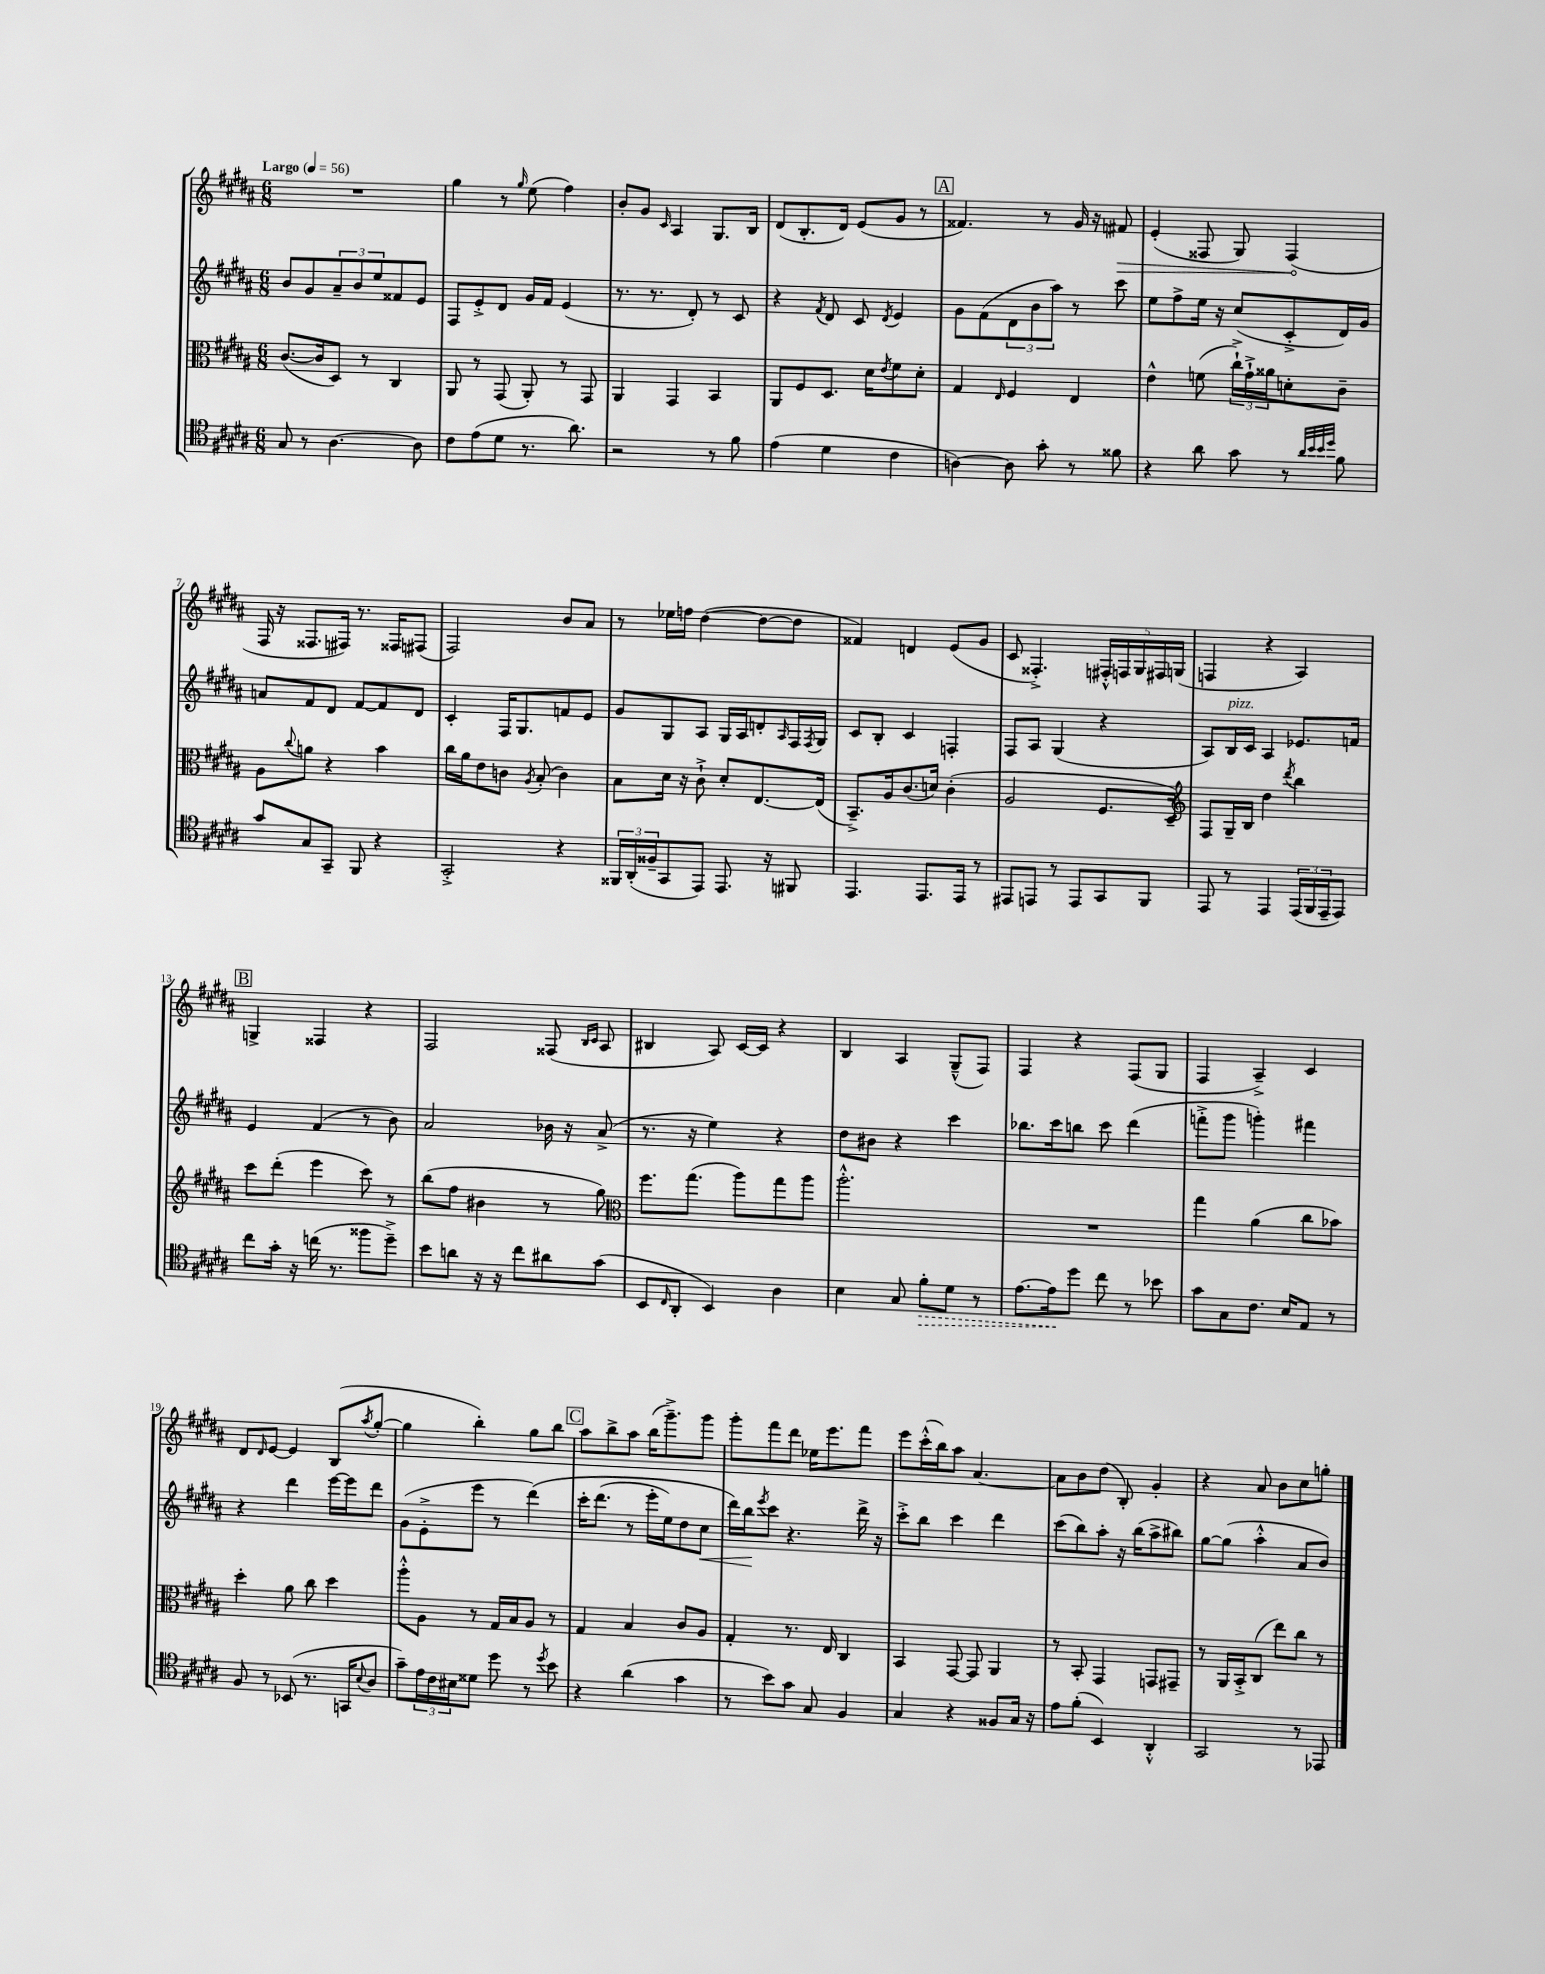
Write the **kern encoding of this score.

**kern	**kern	**kern	**kern
*staff4	*staff3	*staff2	*staff1
*clefC4	*clefC3	*clefG2	*clefG2
*k[f#c#g#d#a#]	*k[f#c#g#d#a#]	*k[f#c#g#d#a#]	*k[f#c#g#d#a#]
*M6/8	*M6/8	*M6/8	*M6/8
*MM56	*MM56	*MM56	*MM56
8G#/	([8.c#/L	8b/L	2.r
8r	.	8g#/	.
.	16c#/]k	.	.
[4.A#\	8D#/J)	12a#~/	.
.	.	12b/	.
.	8r	.	.
.	.	12ee/	.
.	4C#/	8f##/	.
8A#\]	.	8e/J	.
=	=	=	=
8c#\L	8AA#/	8F#/L	4gg#\
(8e\	8r	8e'^/	.
8d#\J	(8GG#/	8d#/J	8r
.	.	.	16qqgg#/
8.r	8AA#'/)	16g#/LL	(8ee\
.	.	16f#/JJ	.
.	8r	(4e/	4ff#\)
8.a#\)	.	.	.
.	8GG#/	.	.
=	=	=	=
2r	4AA#/	8.r	8b'/L
.	.	.	8g#/J
.	.	8.r	.
.	.	.	16qqc#/
.	4GG#/	.	4A#/
.	.	8d#'/)	.
8r	4BB/	8r	8.G#/L
8f#\	.	8c#/	.
.	.	.	16B/Jk
=	=	=	=
(4e\	8AA#/L	4r	(8d#/L
.	8F#/	.	8.B'/
.	.	8qf#/	.
4d#\	8.D#/J	8d#/	.
.	.	.	16d#/Jk)
.	.	8c#/	(8e/L
.	16d#\LK	.	.
.	8qe/	8qd#/	.
4c#\	8f#\	4e/	8g#/J
.	8d#'\J	.	8r
=	=	=	=
[4A\)	4G#/	8g#\L	4.f##/)
.	.	(8f#\	.
.	16qqE/	.	.
8A\]	4F#/	12d#\	.
.	.	12b\	.
8g#'\	.	.	8r
.	.	12aa#\J)	.
8r	4E/	8r	16g#/
.	.	.	16r
8f##\	.	8ccc#\	8f#/
=	=	=	=
4r	4e^^\	8ee\L	(4e'/
.	.	8ff#^\	.
8a#\	(8f\	16ee\Jk	8F##/
.	.	16r	.
8g#\	24cc#`^\LL)	(8cc#/L	8G#/)
.	24g#`^\	.	.
.	24a##\J	.	.
8r	8d'\	8c#'^/	(4F##/
32qqa#/LLL	.	.	.
32qqb/	.	.	.
32qqb/	.	.	.
32qqdd#/JJJ	.	.	.
8f#\	8c#~\J	16d#/L)	.
.	.	16g#/JJ	.
=	=	=	=
8g#/L	8A#\L	8a/L	16F#/
.	.	.	16r
.	8qqcc#/	.	.
8G#/	8a\J	8f#/	8.F##/L
8GG#~/J	4r	8d#/J	.
.	.	.	16F#/Jk)
8FF#/	.	[8f#/L	8.r
4r	4b\	8f#/]	.
.	.	.	16F##/LK
.	.	8d#/J	(8F#/J
=	=	=	=
2GG#'^/	16cc#\LL	4c#'/	2F#/)
.	16a#\J	.	.
.	8e\	.	.
.	8c\J	16F#/LK	.
.	.	8.G#/	.
.	8qA#/	.	.
.	(8B'/	.	.
4r	4c\)	8f/	8b/L
.	.	8e/J	8a#/J
=	=	=	=
24FF##/LL	8B\L	8g#/L	8r
(24AA#'/	.	.	.
24F##~/J	.	.	.
8GG#/	16d#\Jk	8G#/	16ee-\LL
.	16r	.	16ff\JJ
8EE/J)	8c#`^\	8A#/J	([4dd#\
8.EE/	8d#'/L	16G#/LL	.
.	.	16A#/J	.
.	[8.E/	8d'/	8dd#\_L
16r	.	.	.
.	.	16qqA#/	.
8FF#/	.	16F#/L	8dd#\]J
.	.	8qF#/	.
.	(16E/]Jk	16G#/JJ	.
=	=	=	=
4.EE/	8.BB~^/L)	8c#/L	4f##/)
.	.	8B'/J	.
.	16A#/k	.	.
.	(8.c#/	4c#/	4d/
8.EE/L	.	.	.
.	16d/Jk)	.	.
.	(4c#'\	4F'/	(8e/L
16EE/Jk	.	.	.
8r	.	.	8g#/J
=	=	=	=
8EE#/L	2A#/	8F#/L	8c#/
8EE/J	.	8A#/J	4.F##'^/)
8r	.	(4G#/	.
8EE/L	.	.	.
8GG#/	8.F#/L	4r	20F#'^^/LL
.	.	.	20F/
.	.	.	20G#/
8FF#/J	.	.	.
.	.	.	20F#/
.	16D#~/Jk)	.	.
.	.	.	(20G/JJ
=	=	=	=
*	*clefG2	*	*
8EE/	8F#/L	8A#/L)	4F/
8r	16G#~/L	16B/L	.
.	16B/JJ	16c#/JJ	.
4EE/	4dd#\	4A#/	4r
.	8qddd#/	.	.
(24EE/LL	4bb\	8.e-/L	4A#/)
24FF#/	.	.	.
24EE~/J	.	.	.
8EE/J)	.	.	.
.	.	16f/Jk	.
=	=	=	=
8cc#\L	8ccc#\L	4e/	4G^/
16g#'\Jk	(8ddd#'\J	.	.
16r	.	.	.
(16cc\	4eee\	(4f#/	4F##/
8.r	.	.	.
8ff##\L	8ccc#\)	8r	4r
8dd#~^\J)	8r	8b\)	.
=	=	=	=
8b\L	(8bb\L	2a#/	2F#/
8a\J	8ff#\J	.	.
16r	4b#\	.	.
16r	.	.	.
8cc#\L	.	.	.
8a#\	8r	16b-\	(8F##/
.	.	16r	.
.	.	.	16qqB/LL
.	.	.	16qqc#/JJ
(8g#\J	8gg#\)	(8a#^/	8A#/
=	=	=	=
*	*clefC3	*	*
8BB/L	8.ff#\L	8.r	4B#/
16qqC#/	.	.	.
8AA#'/J	.	.	.
.	(8.gg#\J	16r	.
4BB/)	.	4ee\)	8A#/)
.	8aa#\L)	.	[16c#/LL
.	.	.	16c#/]JJ
4A#\	8gg#\	4r	4r
.	8aa#\J	.	.
=	=	=	=
4B\	2.aa#'^^\	8dd#\L	4B/
.	.	8b#\J	.
8G#/	.	4r	4A#/
8f#'\L	.	.	.
8d#\J	.	4ccc#\	(8G#~^^/L
8r	.	.	8F#/J)
=	=	=	=
[8.e\L	2.r	8.bb-\L	4F#/
16e\]k	.	16ccc#\k	.
8dd#\J	.	8bb\J	4r
8cc#\	.	8ccc#\	.
8r	.	(4ddd#\	(8F#/L
8b-\	.	.	8G#/J
=	=	=	=
8g#\L	4gg#\	8fff'^\L	4F#/
8G#\	.	8ggg#\J	.
8.c#\J	(4a#\	4ggg'\)	4A#~^/)
16B/LK	.	.	.
8E/J	8cc#\L	4fff#\	4c#/
8r	8b-\J)	.	.
=	=	=	=
8F#/	4dd#'\	4r	8d#/L
.	.	.	16qqd#/
8r	.	.	[8e/J
(8BB-/	8a#\	4ddd#\	4e/]
8.r	8cc#\	.	.
.	4dd#\	[16eee\LL	(8B/L
16GG/LK	.	16eee\]J	.
8qqB/	.	.	8qaa#/
8A#/J	.	8ddd#\J	[8gg#'/J
=	=	=	=
8g#~\L)	8aa#'^^\L	(8g#\L	4gg#\]
24e\L	8A#\J	8e'^\	.
24c#\	.	.	.
24B#\J	.	.	.
8d##\J	8r	8eee\J	4bb'\)
8dd#\	16G#/LL	8r	.
.	16B/J	.	.
8r	8A#/J	&(4ddd#\)	8gg#\L
8qdd#/	.	.	.
8b\	8r	.	8bb\J
=	=	=	=
4r	4G#/	16ccc#'\LK	8aa#\L
.	.	(8.ddd#\J	.
.	.	.	8bb^\
(4a#\	4B/	8r	8aa#\J
.	.	16eee'\LL	(16bb\LK
.	.	16ee\J)	8.ggg#~^\)
4g#\	8c#/L	8dd#\	.
.	8A#/J	8cc#\J	8ggg#\J
=	=	=	=
8r	4G#'/	16ddd#\LL&)	8ggg#'\L
.	.	16bb\J	.
.	.	8qeee/	.
8b\L)	.	8ccc#\J	8fff#\
8g#\J	8.r	4.r	8ddd#\J
8G#/	.	.	16ee-\LK
.	16E/	.	8.eee\
4F#/	4C#/	.	.
.	.	16ddd#^\	8fff#\J
.	.	16r	.
=	=	=	=
4G#/	4BB/	8ccc#'^\L	8eee\L
.	.	8bb\J	(16ccc#'^^\L
.	.	.	16bb\J)
4r	[8GG#/	4ccc#\	8aa#\J
.	8GG#/]	.	[4.a#/
8F##/L	4AA#/	4ddd#\	.
16G#/Jk	.	.	.
16r	.	.	.
=	=	=	=
8e\L	8r	(8ccc#\L	8a#\]L
(8f#'\J	8BB'/	8bb\)	8b\
4BB/)	4GG#/	8aa#'\J	(8dd#\J
.	.	16r	8B'/)
.	.	(16bb\LK	.
4AA#'^^/	8GG/L	8aa#^\	4g#'/
.	8GG#~/J	8bb#\J)	.
=	=	=	=
2GG#/	8r	[8gg#\L	4r
.	16AA#/LL	(8gg#\]J	.
.	16BB'^/J	.	.
.	(8C#/J	4aa#'^^\	8a#/
.	8ee\L)	.	8b\L
8r	8cc#\J	8a#/L	8cc#\
8EE-/	8r	8b/J)	8gg'\J
==	==	==	==
*-	*-	*-	*-
